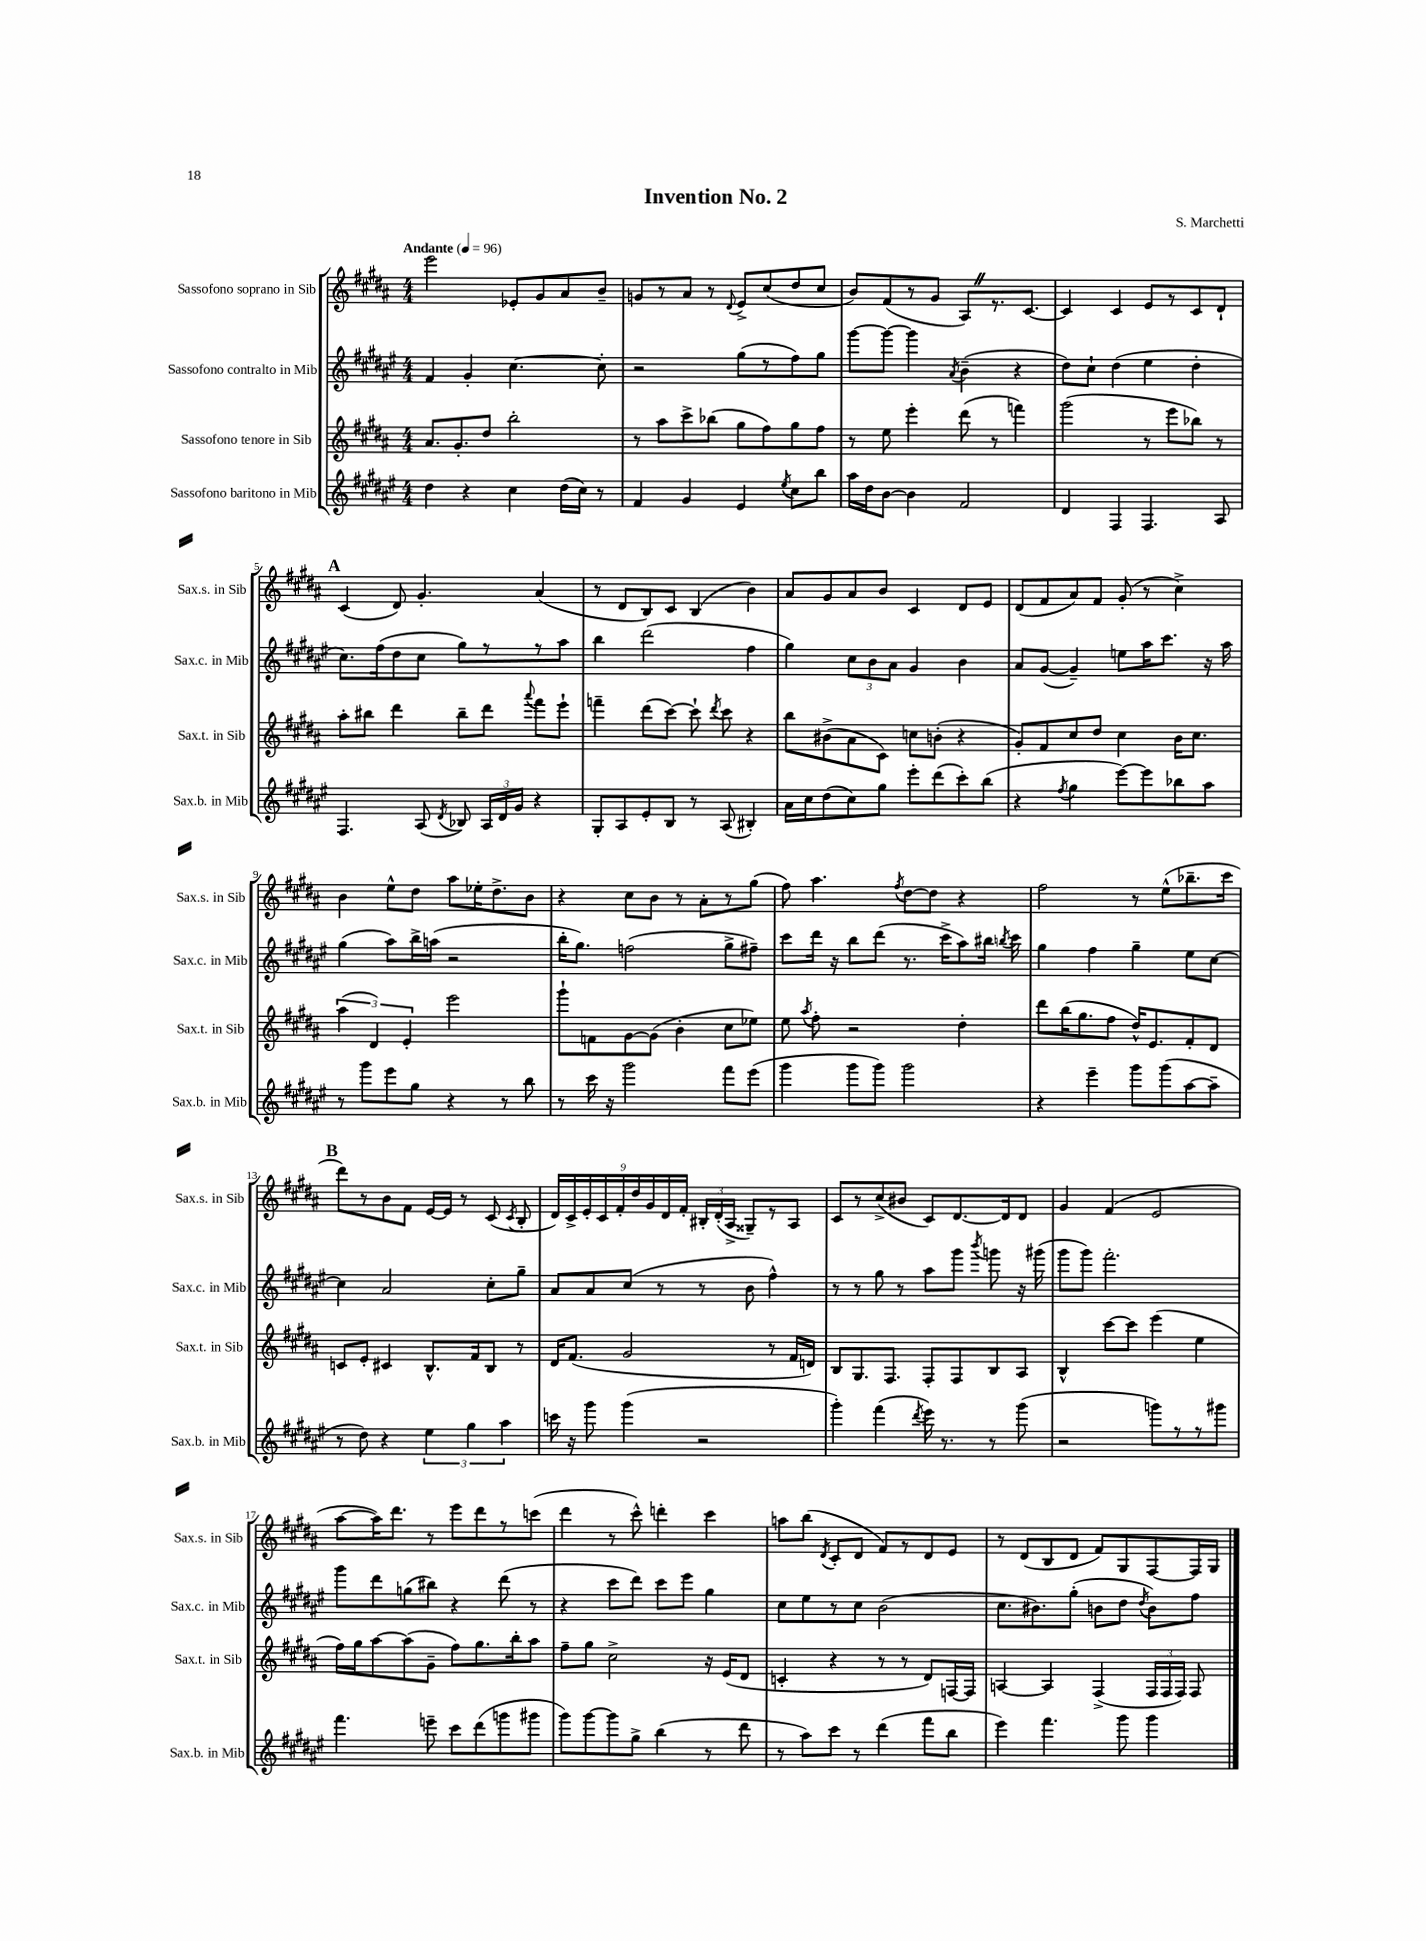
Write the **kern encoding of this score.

**kern	**kern	**kern	**kern
*staff4	*staff3	*staff2	*staff1
*clefG2	*clefG2	*clefG2	*clefG2
*k[f#c#g#d#a#e#]	*k[f#c#g#d#a#]	*k[f#c#g#d#a#e#]	*k[f#c#g#d#a#]
*M4/4	*M4/4	*M4/4	*M4/4
*MM96	*MM96	*MM96	*MM96
4dd#	8.a#	4f#	2eee
.	8.g#'	.	.
4r	.	4g#'	.
.	8dd#	.	.
4cc#	2bb'	[4.cc#	8e-'
.	.	.	8g#
(16dd#	.	.	8a#
16cc#)	.	.	.
8r	.	8cc#']	8b~
=	=	=	=
4f#	8r	2r	8g
.	8aa#	.	8r
4g#	8ccc#^	.	8a#
.	(8bb-	.	8r
.	.	.	8qqd#
4e#	8gg#	(8gg#	8e^
.	8ff#)	8r	(8cc#
8qee#	.	.	.
8cc#	8gg#	8ff#)	8dd#
8bb	8ff#	8gg#	8cc#
=	=	=	=
16aa#	8r	[8ggg#	8b)
16dd#	.	.	.
[8b	8ee	8ggg#_	(8f#
4b]	4eee'	4ggg#]	8r
.	.	.	8g#
.	.	8qa#	.
2f#	(8ddd#	(4b~	8A#)
.	8r	.	8.r
.	4fff)	4r	.
.	.	.	[8.c#
=	=	=	=
4d#	(2ggg#	8dd#)	4c#]
.	.	8cc#`	.
4F#	.	(4dd#	4c#
4.F#	8r	4ee#	8e
.	8eee	.	8r
.	8bb-)	4dd#'	8c#
8A#	8r	.	8d#`
=	=	=	=
4.F#	8aa#'	8.cc#)	(4c#
.	8bb#	.	.
.	.	(16ff#	.
.	4ddd#	8dd#	8d#)
(8A#	.	8cc#	4.g#'
8qd#	.	.	.
8B-)	8bb#~	8gg#)	.
24A#	8ddd#	8r	.
24d#	.	.	.
24g#	.	.	.
.	8qqaaa#	.	.
4r	8fff#	8r	(4a#
.	8eee`	8aa#	.
=	=	=	=
8G#'	4fff~	4bb	8r
8A#	.	.	8d#
8e#'	(8ddd#	(2ddd#	8B)
8B	[8ccc#)	.	8c#
8r	8ccc#`]	.	(4B
.	8qddd#	.	.
(8A#	8ccc#	.	.
4B#')	4r	4ff#	4b)
=	=	=	=
16a#	8bb	4gg#)	8a#
16cc#	.	.	.
(8dd#	(8b#^	.	8g#
8cc#)	8a#	12cc#	8a#
.	.	12b	.
8gg#	8c#)	.	8b
.	.	12a#	.
8eee#'	8cc	4g#	4c#
(8ddd#	(8b'	.	.
8ccc#')	4r	4b	8d#
(8bb	.	.	8e
=	=	=	=
4r	8g#')	8a#	(8d#
.	8f#	([8g#	8f#
8qff#	.	.	.
4gg#	8cc#	4g#~])	8a#)
.	8dd#	.	8f#
[8eee#)	4cc#	8ee	(8g#'
8eee#]	.	16aa#	8r
.	.	8.ccc#	.
8bb-	16b	.	4cc#^)
.	8.cc#	.	.
8aa#	.	16r	.
.	.	16aa#	.
=	=	=	=
8r	(6aa#	(4gg#	4b
8ggg#	.	.	.
.	6d#)	.	.
8eee#	.	8aa#)	8ee^^
.	6e'	.	.
8gg#	.	16bb^	8dd#
.	.	(16aa	.
4r	2eee	2r	8aa#
.	.	.	16ee-'
.	.	.	8.dd#^
8r	.	.	.
8bb	.	.	8b
=	=	=	=
8r	8ggg#`	16bb'	4r
.	.	8.gg#)	.
16ccc#	8f	.	.
16r	.	.	.
2ggg#	[8g#	(2ff	8cc#
.	(8g#]	.	8b
.	4b'	.	8r
.	.	.	8a#'
8fff#	8cc#	8gg#^	8r
(8eee#	8ee-)	8ff#~)	(8gg#
=	=	=	=
4ggg#	8ee	8ccc#	8ff#)
.	8qaa#	.	.
.	8ff#'	16ddd#	4.aa#
.	.	16r	.
8ggg#	2r	8bb	.
8ggg#)	.	(8ddd#	.
.	.	.	8qff#
2ggg#	.	8.r	[8dd#
.	.	.	8dd#]
.	.	16ccc#^	.
.	4dd#'	8aa#)	4r
.	.	16bb#	.
.	.	8qbb	.
.	.	16ccc#	.
=	=	=	=
4r	8ddd#	4gg#	2ff#
.	(16bb	.	.
.	8.gg#	.	.
4eee#~	.	4ff#	.
.	8ff#	.	.
8ggg#	16dd#^^)	4gg#~	8r
.	8.e	.	.
(8ggg#	.	.	(8ee^^
[8aa#	8f#'	8ee#	8.bb-~
8aa#~]	8d#	[8cc#	.
.	.	.	16ccc#
=	=	=	=
8r	8c	4cc#]	8ddd#)
8dd#)	8e'	.	8r
4r	4c#	2a#	8b
.	.	.	8f#
6ee#	8.B^^	.	[16e
.	.	.	16e]
.	.	.	8r
6gg#	.	.	.
.	16f#	.	.
.	8B	8cc#'	(8c#
6aa#	.	.	.
.	.	.	8qc#
.	8r	8gg#~	8B'
=	=	=	=
16ccc	16d#	8a#	18d#)
.	.	.	18c#^
16r	(8.f#	.	.
.	.	.	18e'
8ggg#	.	8a#	.
.	.	.	18c#
.	.	.	18f#'
(4ggg#	2g#	(8cc#	.
.	.	.	18dd#
.	.	.	18g#
.	.	8r	.
.	.	.	18d#
.	.	.	18f#'
2r	.	8r	24B#'
.	.	.	(24d#'
.	.	.	24A#^
.	.	8b	8G##~)
.	8r	4ff#^^)	8r
.	16f#	.	8A#
.	16d)	.	.
=	=	=	=
4ggg#')	8B	8r	8c#
.	8.G#	8r	8r
(4fff#	.	8gg#	(8cc#^
.	8.F#	.	.
.	.	8r	8b#
8qddd#	.	.	.
16eee#)	8F#'	8aa#	8c#)
8.r	.	.	.
.	8F#	8ggg#	[8.d#
.	.	8qbbb	.
8r	8B	8ggg	.
.	.	.	16d#]
(8ggg#	8A#	16r	8d#
.	.	(16ggg#	.
=	=	=	=
2r	4B^^	8ggg#	4g#
.	.	8ggg#)	.
.	[8ccc#	2.fff#'	(4f#
.	8ccc#]	.	.
8ggg)	(4eee	.	2e
8r	.	.	.
8r	4ee	.	.
8ggg#	.	.	.
=	=	=	=
4.fff#	16ff#)	8ggg#	[8aa#
.	16gg#	.	.
.	[8aa#	8ddd#	16aa#])
.	.	.	8.ddd#
.	(8aa#]	(8gg	.
8eee~	8g#~	8bb#)	8r
8ccc#	8ff#)	4r	8eee
(8ddd#	8.gg#	.	8ddd#
8ggg	.	(8ddd#	8r
.	16bb'	.	.
8ggg#	8aa#	8r	(8ccc
=	=	=	=
8ggg#)	8ff#~	4r	4ddd#
[8ggg#	8gg#	.	.
8ggg#]	2cc#^	8ccc#	8r
8gg#^	.	8ddd#)	8ccc#^^)
(4bb	.	8ccc#	4ddd'
.	.	8eee#	.
8r	16r	4gg#	4ccc#
.	(16e	.	.
8ddd#	8d#	.	.
=	=	=	=
8r	4c'	8cc#	8aa
8aa#)	.	8ee#	(8bb
.	.	.	8qd#
8ccc#	4r	8r	8c#'
8r	.	8cc#	8d#
(4ddd#	8r	(2b	8f#)
.	8r	.	8r
8fff#	8d#)	.	8d#
8bb	[16F	.	8e
.	16F]	.	.
=	=	=	=
4eee#)	[4A	8.cc#	8r
.	.	.	(8d#
.	.	8.b#)	.
4.fff#	4A]	.	8B
.	.	(8gg#'	8d#
.	(4F#^	8b	8f#)
8ggg#	.	8dd#	8G#
.	.	8qdd#	.
4ggg#	24F#	8b)	[8F#
.	24F#	.	.
.	24F#)	.	.
.	8F#	8ff#	16F#]
.	.	.	16G#
==	==	==	==
*-	*-	*-	*-
